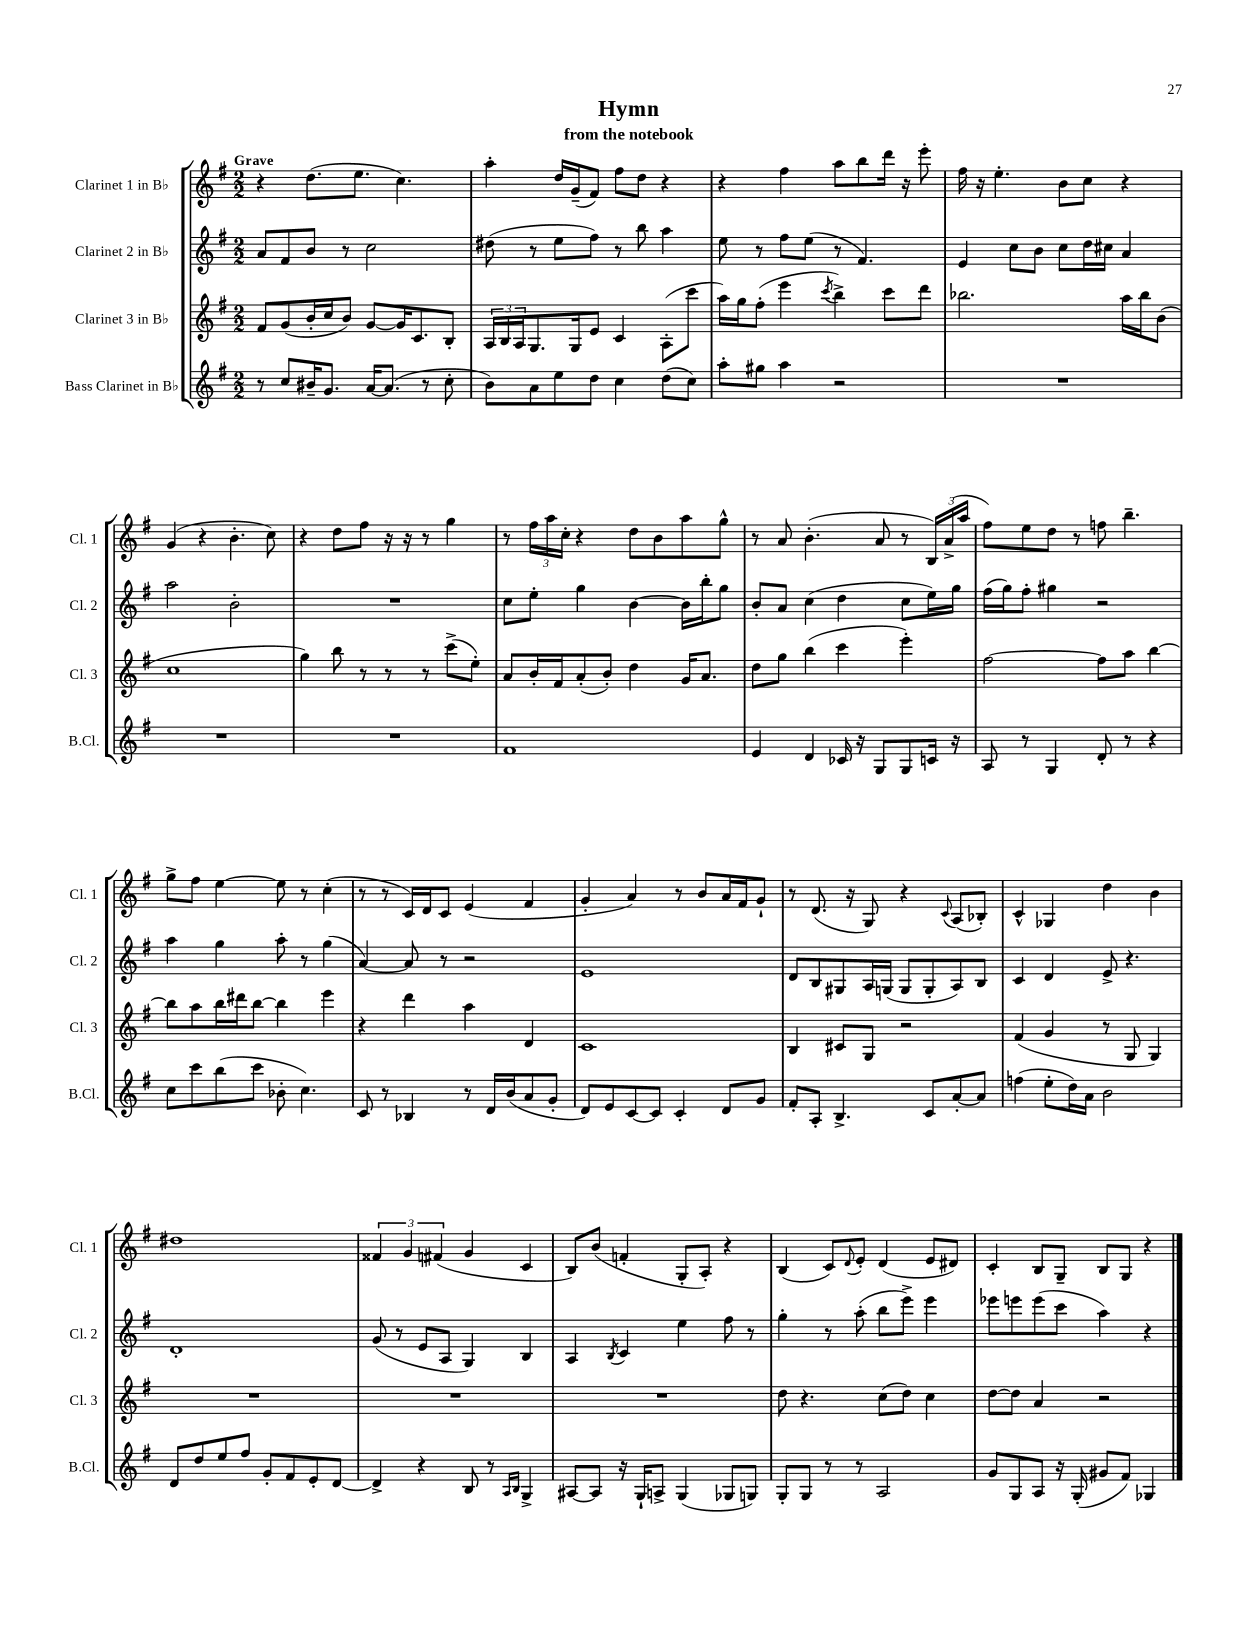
\header { title = "Hymn" subtitle = "from the notebook" }
<<
\new StaffGroup <<
\new Staff = "s0" \with { instrumentName = "Clarinet 1 in Bb" shortInstrumentName = "Cl. 1" } {
    \clef treble \key g \major \numericTimeSignature \time 2/2 \tempo "Grave"
    r4 d''8.( e''8. c''4.) |
    a''4-. d''16 g'16--( fis'8) fis''8 d''8 r4 |
    r4 fis''4 a''8 b''8 d'''16 r16 e'''8-. |
    fis''16 r16 e''4.-. b'8 c''8 r4 |
    g'4( r4 b'4.-. c''8) |
    r4 d''8 fis''8 r16 r16 r8 g''4 |
    r8 \tuplet 3/2 { fis''16 a''16 c''16-. } r4 d''8 b'8 a''8 g''8-^ |
    r8 a'8 b'4.-.( a'8 r8 \tuplet 3/2 { b16) a'16->( a''16 } |
    fis''8) e''8 d''8 r8 f''8 b''4.-- |
    g''8-> fis''8 e''4~ e''8 r8 c''4-.( |
    r8 r8 c'16) d'16 c'8 e'4( fis'4 |
    g'4-. a'4) r8 b'8 a'16 fis'16 g'8-! |
    r8 d'8.( r16 g8) r4 \appoggiatura { c'8 } a8( bes8-.) |
    c'4-^ ges4 d''4 b'4 |
    dis''1 |
    \tuplet 3/2 { fisis'4 g'4 fis'4( } g'4 c'4 |
    b8) b'8( f'4-. g8-. a8-.) r4 |
    b4( c'8) \appoggiatura { d'8 } e'8-. d'4( e'8 dis'8) |
    c'4-. b8 g8-- b8 g8 r4 \bar "|." |
}
\new Staff = "s1" \with { instrumentName = "Clarinet 2 in Bb" shortInstrumentName = "Cl. 2" } {
    \clef treble \key g \major \numericTimeSignature \time 2/2
    a'8 fis'8 b'8 r8 c''2 |
    dis''8( r8 e''8 fis''8) r8 b''8 a''4 |
    e''8 r8 fis''8 e''8( r8 fis'4.) |
    e'4 c''8 b'8 c''8 d''16 cis''16 a'4 |
    a''2 b'2-. |
    R1 |
    c''8 e''8-. g''4 b'4~ b'16 b''16-. g''8 |
    b'8-. a'8 c''4( d''4 c''8 e''16) g''16 |
    fis''16( g''16) fis''8-. gis''4 r2 |
    a''4 g''4 a''8-. r8 g''4( |
    a'4~) a'8 r8 r2 |
    e'1 |
    d'8 b8 gis8 a16 g16( g8 g8-. a8) b8 |
    c'4 d'4 e'8-> r4. |
    d'1-. |
    g'8( r8 e'8 a8 g4) b4 |
    a4 \acciaccatura { b8 } c'4 e''4 fis''8 r8 |
    g''4-. r8 a''8-.( b''8 e'''8->) e'''4 |
    ees'''8 e'''8 e'''8( c'''8 a''4) r4 \bar "|." |
}
\new Staff = "s2" \with { instrumentName = "Clarinet 3 in Bb" shortInstrumentName = "Cl. 3" } {
    \clef treble \key g \major \numericTimeSignature \time 2/2
    fis'8 g'8( b'16-. c''16 b'8) g'8~ g'16 c'8. b8-. |
    \tuplet 3/2 { a16 b16 a16 } g8. g16 e'8 c'4 a8-.( c'''8 |
    a''16) g''16 fis''8-.( e'''4 \acciaccatura { c'''8 } b''4->) c'''8 d'''8 |
    bes''2. a''16 bes''16 b'8( |
    c''1 |
    g''4) b''8 r8 r8 r8 c'''8->( e''8-.) |
    a'8 b'16-. fis'16 a'8-.( b'8-.) d''4 g'16 a'8. |
    d''8 g''8 b''4( c'''4 e'''4-.) |
    fis''2~ fis''8 a''8 b''4~ |
    b''8 a''8 b''16 dis'''16 b''8~ b''4 e'''4 |
    r4 d'''4 a''4 d'4 |
    c'1 |
    b4 cis'8 g8 r2 |
    fis'4( g'4 r8 g8 g4) |
    R1 |
    R1 |
    R1 |
    d''8 r4. c''8( d''8) c''4 |
    d''8~ d''8 a'4 r2 \bar "|." |
}
\new Staff = "s3" \with { instrumentName = "Bass Clarinet in Bb" shortInstrumentName = "B.Cl." } {
    \clef treble \key g \major \numericTimeSignature \time 2/2
    r8 c''8 bis'16-- g'8. a'16~ a'8.( r8 c''8-. |
    b'8) a'8 e''8 d''8 c''4 d''8( c''8) |
    a''8-. gis''8 a''4 r2 |
    R1 |
    R1 |
    R1 |
    fis'1 |
    e'4 d'4 ces'16 r16 g8 g8 c'16 r16 |
    a8 r8 g4 d'8-. r8 r4 |
    c''8 c'''8 b''8( c'''8 bes'8-. c''4.) |
    c'8 r8 bes4 r8 d'16 b'16( a'8 g'8-. |
    d'8) e'8 c'8~ c'8 c'4-. d'8 g'8 |
    fis'8-. a8-. b4.-> c'8 a'8~-. a'8 |
    f''4( e''8-. d''16) a'16 b'2 |
    d'8 d''8 e''8 fis''8 g'8-. fis'8 e'8-. d'8~ |
    d'4-> r4 b8 r8 \grace { a16 b16 } g4-> |
    ais8~ ais8 r16 g16-! a8-> g4( ges8 g8) |
    g8-. g8 r8 r8 a2 |
    g'8 g8 a8 r16 g16-.( gis'8 fis'8) ges4 \bar "|." |
}
>>
>>
\layout { \context { \Score \remove "Bar_number_engraver" } }
